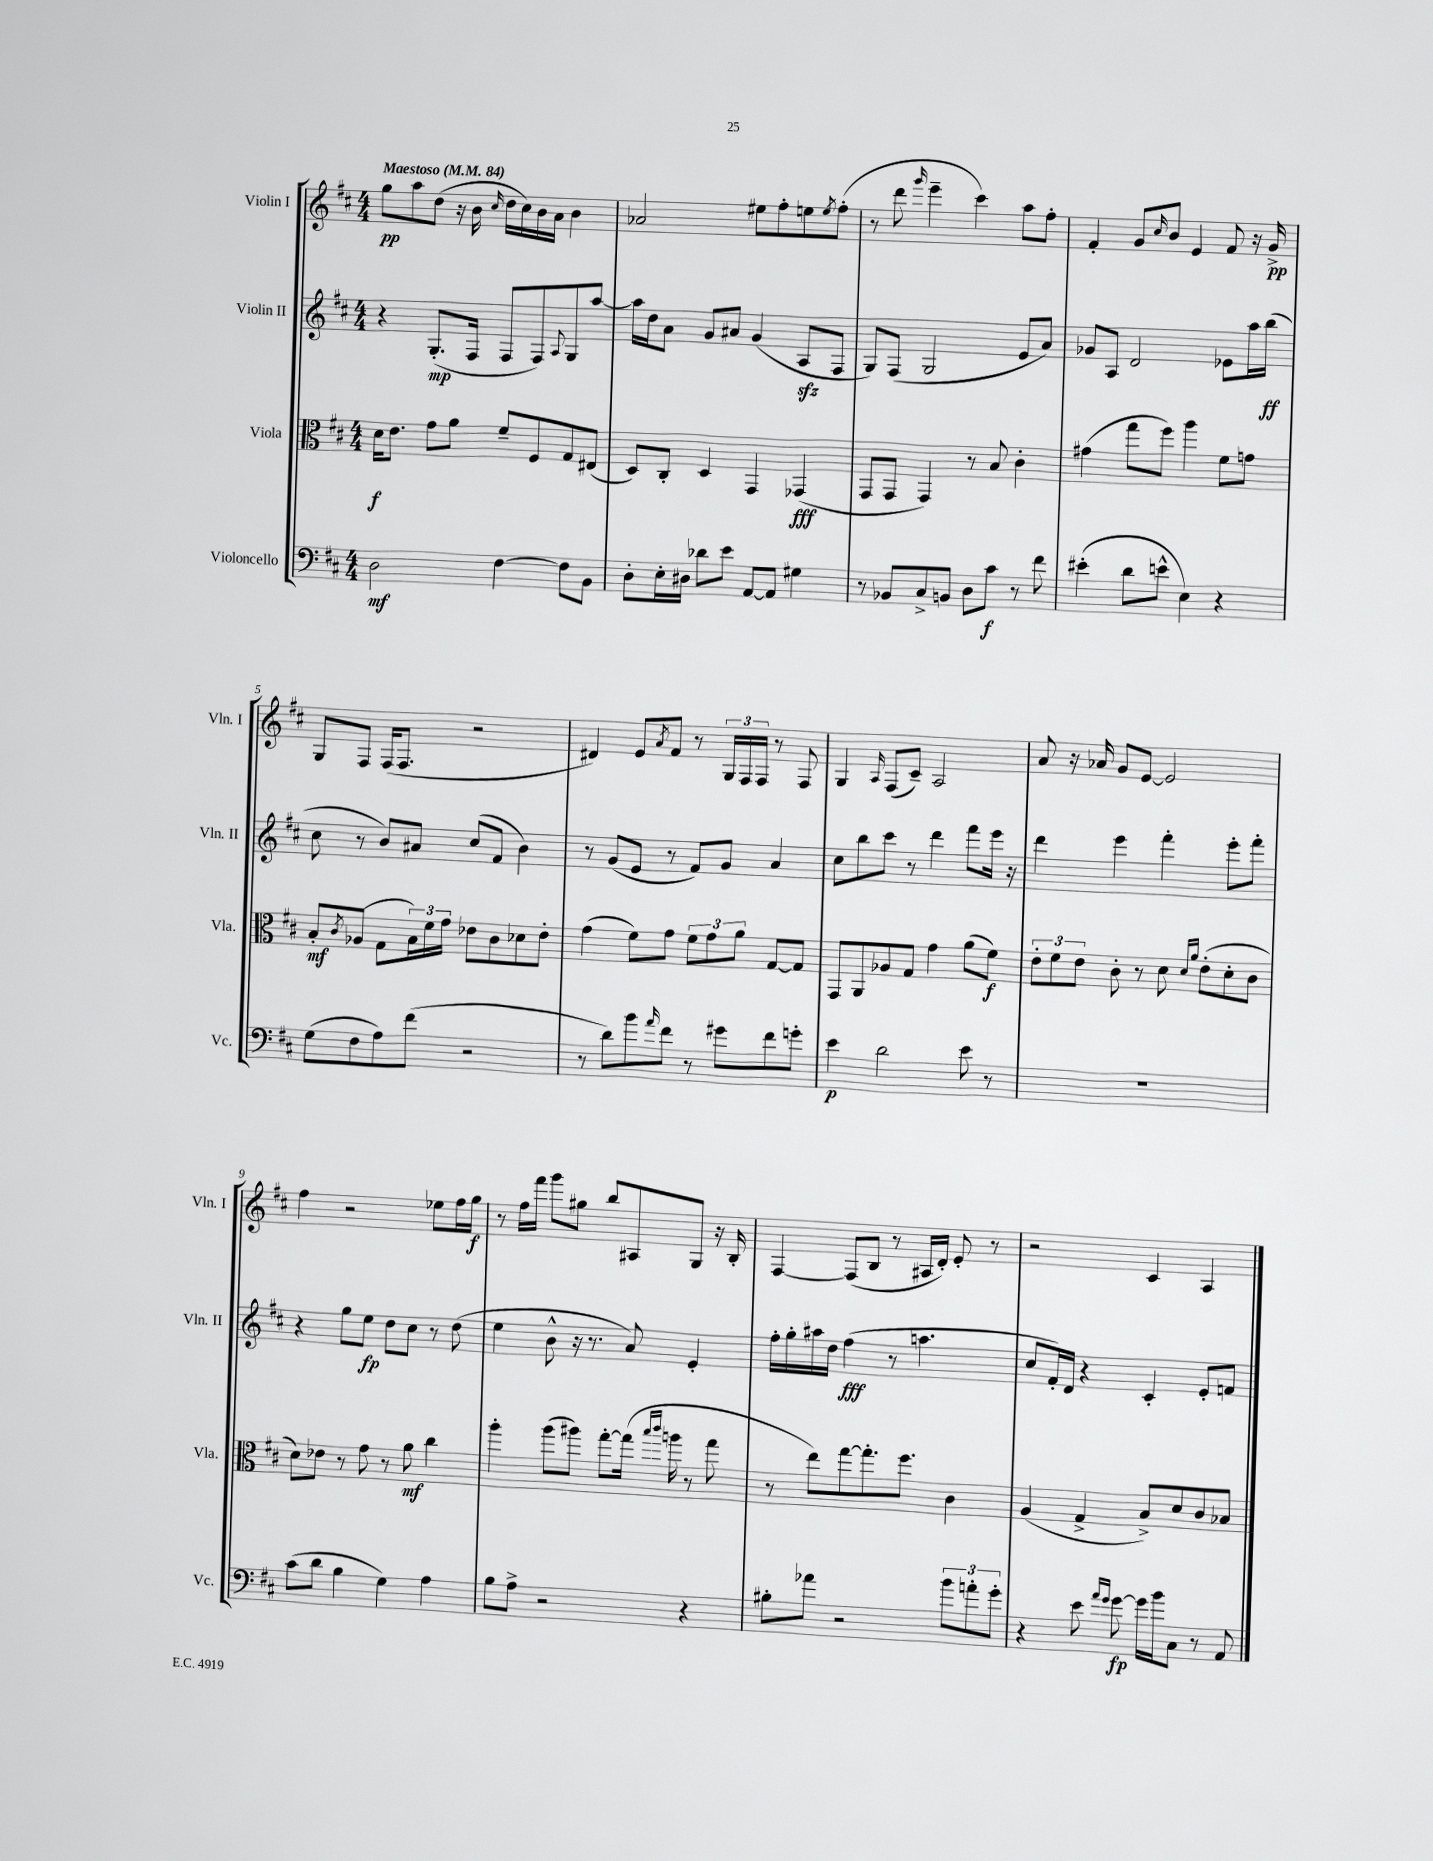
<<
\new StaffGroup <<
\new Staff = "s0" \with { instrumentName = "Violin I" shortInstrumentName = "Vln. I" } {
    \clef treble \key d \major \numericTimeSignature \time 4/4 \tempo "Maestoso" 4 = 84
    g''8\pp a''8 d''8( r16 b'16 \grace { cis''16 } d''16 cis''16) b'16 a'16 b'4 |
    aes'2 eis''8 fis''8-. e''8 \acciaccatura { e''8 } fis''8-.( |
    r8 d'''8 \grace { g'''16 } e'''4-- cis'''4) a''8 fis''8-. |
    fis'4-. g'8 \grace { cis''16 } b'8 e'4 fis'8 r16 g'16->\pp |
    g8 fis8 fis16( fis8. r2 |
    dis'4) e'8 \acciaccatura { a'8 } fis'8 r8 \tuplet 3/2 { g16 fis16 fis16 } r8 fis8 |
    g4 \grace { a16 } fis8( cis'8--) a2 |
    a'8 r16 aes'16 g'8 e'8~ e'2 |
    fis''4 r2 ees''8 fis''16 g''16\f |
    r8 fis''16 fis'''16 g'''8 gis''8 b''8 ais8 g8 r16 b16-. |
    fis4~ fis8( b8 r8 ais16 d'16-.) e'8-. r8 |
    r2 cis'4 a4 \bar "|." |
}
\new Staff = "s1" \with { instrumentName = "Violin II" shortInstrumentName = "Vln. II" } {
    \clef treble \key d \major \numericTimeSignature \time 4/4
    r4 g8.-.\mp( fis16 fis8 fis8) \appoggiatura { a8 } g8 a''8~ |
    a''16 d''16 a'8 g'8 ais'8 g'4( a8\sfz fis8 |
    g8) fis8( g2 e'8 a'8) |
    ges'8 a8 d'2 ees'8 a''16 b''16\ff( |
    cis''8 r8 b'8) ais'8 cis''8( fis'8 b'4) |
    r8 g'8( e'8 r8 fis'8) g'8 a'4 |
    cis''8 b''8 cis'''8 r8 d'''4 fis'''8 e'''16 r16 |
    d'''4 e'''4 fis'''4-. e'''8-. fis'''8-. |
    r4 g''8 e''8\fp d''8 cis''8 r8 d''8( |
    e''4 b'8-^ r16 r8. a'8) e'4-. |
    fis''16-. g''16-. ais''16 d''16 fis''4\fff( r8 a''4. |
    cis''8 fis'16-.) d'16 r4 cis'4-. e'8-. f'8 \bar "|." |
}
\new Staff = "s2" \with { instrumentName = "Viola" shortInstrumentName = "Vla." } {
    \clef alto \key d \major \numericTimeSignature \time 4/4
    d'16\f e'8. g'8 a'8 fis'8-- fis8 g8 eis8( |
    d8) cis8-. d4 g,4 ges,4\fff( |
    g,8 g,8 g,4) r8 b8 cis'4-. |
    gis'4( g''8 fis''8) a''4 fis'8 g'8 |
    b8-.\mf \acciaccatura { cis'8 } aes8( g8 \tuplet 3/2 { b16) fis'16 g'16 } ees'8 cis'8 des'8 ees'8-. |
    g'4( fis'8) g'8 \tuplet 3/2 { fis'8 g'8 a'8 } g8~ g8 |
    g,8 a,8 aes8 g8 g'4 a'8( fis'8\f) |
    \tuplet 3/2 { e'8-. fis'8 e'8 } cis'8-. r8 d'8 \grace { d'16 a'16 } e'8-.( d'8-. cis'8 |
    d'8) ees'8 r8 g'8 r8 a'8\mf cis''4 |
    a''4-. a''8( ais''8) g''8~-. g''16( \grace { b''16 cis'''16 } a''16 r8 g''8 |
    r8 e''8) g''8~ g''8.-. fis''8. cis'4 |
    a4( g4-> b8->) d'8 cis'8 bes8 \bar "|." |
}
\new Staff = "s3" \with { instrumentName = "Violoncello" shortInstrumentName = "Vc." } {
    \clef bass \key d \major \numericTimeSignature \time 4/4
    d2\mf fis4~ fis8 b,8 |
    d8-. e16-. dis16 des'8 e'8 a,8~ a,8 gis4 |
    r8 bes,8 cis8-> b,8 d8 cis'8\f r8 fis'8 |
    eis'4-.( d'8 e'8-^ e4) r4 |
    g8( fis8 a8) fis'8( r2 |
    r8 d'8) b'8 \grace { a'16 } fis'8 r8 gis'8 fis'8 g'8-. |
    e'4\p d'2 e'8 r8 |
    R1 |
    cis'8( d'8 b4 g4) a4 |
    b8 a8-> r2 r4 |
    bis8-. aes'8 r2 \tuplet 3/2 { b'8 a'8-. g'8-. } |
    r4 e'8 \grace { a'16 g'16 } g'8~\fp g'16 b'16 cis8 r8 a,8 \bar "|." |
}
>>
>>
